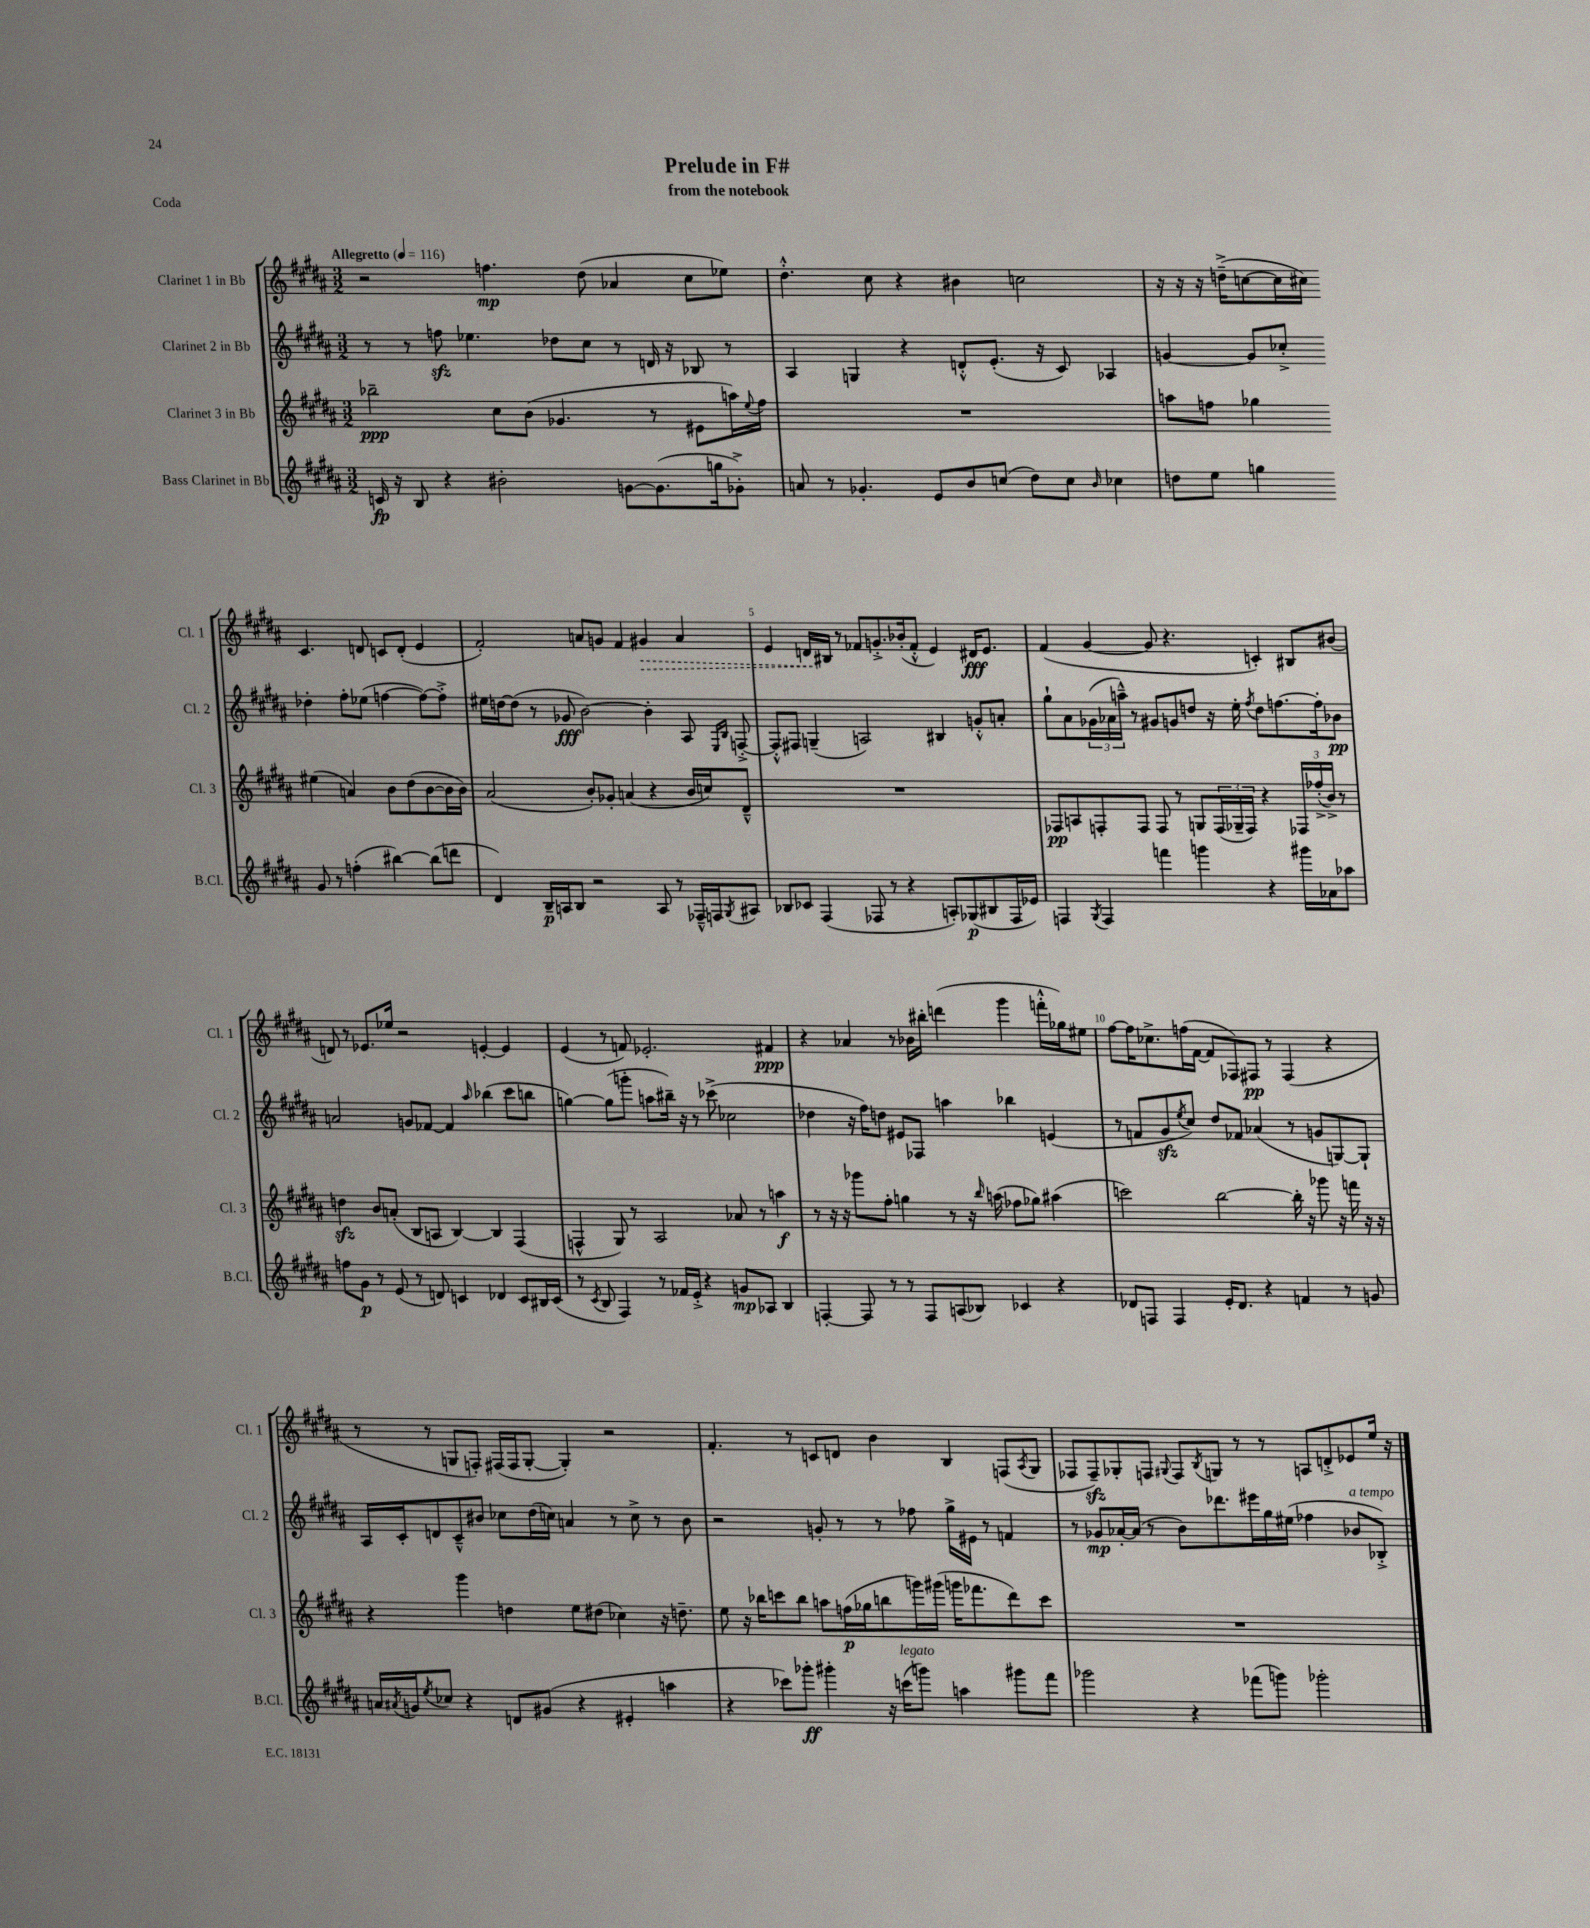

**kern	**dynam	**kern	**dynam	**kern	**dynam	**kern	**dynam
*part4	*part4	*part3	*part3	*part2	*part2	*part1	*part1
*staff4	*staff4	*staff3	*staff3	*staff2	*staff2	*staff1	*staff1
*I"Bass Clarinet in Bb	*	*I"Clarinet 3 in Bb	*	*I"Clarinet 2 in Bb	*	*I"Clarinet 1 in Bb	*
*I'B.Cl.	*	*I'Cl. 3	*	*I'Cl. 2	*	*I'Cl. 1	*
*clefG2	*	*clefG2	*	*clefG2	*	*clefG2	*
*k[f#c#g#d#a#]	*	*k[f#c#g#d#a#]	*	*k[f#c#g#d#a#]	*	*k[f#c#g#d#a#]	*
*M3/2	*	*M3/2	*	*M3/2	*	*M3/2	*
*MM116	*	*MM116	*	*MM116	*	*MM116	*
=1	=1	=1	=1	=1	=1	=1	=1
!	!	!	!	!	!	!LO:TX:a:B:t=Allegretto	!
16cn/	fp	2bb-X~\	ppp	8r	.	2r	.
16r	.	.	.	.	.	.	.
8B/	.	.	.	8r	.	.	.
4r	.	.	.	8ffnzz\	.	.	.
.	.	.	.	4.ee-X\	.	.	.
2b#X'\	.	8cc#\L	.	.	.	4.ffn\	mp
.	.	(8b\J	.	.	.	.	.
.	.	4.g-X/	.	8dd-X\L	.	.	.
.	.	.	.	8cc#\J	.	(8dd#\	.
[8gn\L	.	.	.	8r	.	4a-X/	.
(8.g\]	.	8r	.	16dn/	.	.	.
.	.	.	.	16r	.	.	.
.	.	8e#X\L	.	8B-X/	.	8cc#\L	.
16ggn\k	.	.	.	.	.	.	.
8g-X'^\J)	.	16aan\L)	.	8r	.	8ee-X\J)	.
.	.	8qqee/	.	.	.	.	.
.	.	16ff#\JJ	.	.	.	.	.
=2	=2	=2	=2	=2	=2	=2	=2
8an/	.	1.r	.	4A#/	.	4.dd#'^^\	.
8r	.	.	.	.	.	.	.
4.g-X'/	.	.	.	4Gn/	.	.	.
.	.	.	.	.	.	8cc#\	.
.	.	.	.	4r	.	4r	.
8e/L	.	.	.	.	.	.	.
8b/	.	.	.	8dn'^^/L	.	4b#X\	.
(8ccn/J	.	.	.	(8.e'/J	.	.	.
8dd#\L)	.	.	.	.	.	2ccn\	.
.	.	.	.	16r	.	.	.
8cc\J	.	.	.	8c#/)	.	.	.
16qqb/	.	.	.	.	.	.	.
4cc-X\	.	.	.	4A-X/	.	.	.
=3	=3	=3	=3	=3	=3	=3	=3
8ddn\L	.	8aan\L	.	[4gn/	.	16r	.
.	.	.	.	.	.	16r	.
8ee\J	.	8ffn\J	.	.	.	16r	.
.	.	.	.	.	.	(16ddn~^\KL	.
4ggn\	.	4gg-X\	.	8g/L]	.	[8ccn\	.
.	.	.	.	8cc-X'^/J	.	16cc\L]	.
.	.	.	.	.	.	16cc#X\JJ)	.
8g#/	.	(4ee#X\	.	4dd-X'\	.	4.c#/	.
8r	.	.	.	.	.	.	.
(4ffn'\	.	4an/)	.	8ff#'\L	.	.	.
.	.	.	.	(8ee-X\J	.	8dn/	.
[4bb#X\)	.	8b\L	.	[4ffn\	.	8cn/L	.
.	.	(8dd#\	.	.	.	(8d'/J	.
(8bb#\L]	.	[8b\	.	8ff\L_)	.	4e/	.
8dddn\J	.	16b\L]	.	8ff'^\J]	.	.	.
.	.	16b\JJ)	.	.	.	.	.
!!LO:LB:g=z
=4	=4	=4	=4	=4	=4	=4	=4
4d#/)	.	(2a#/	.	16ee#X\LL	.	2f#'/)	.
.	.	.	.	[16ddn\J	.	.	.
.	.	.	.	(8dd\J]	.	.	.
16B~/LL	p	.	.	8r	.	.	.
16An/J	.	.	.	.	.	.	.
8B/J	.	.	.	8g-X/	fff	.	.
2r	.	8b'/L)	.	[2b\)	.	8an/L	.
.	.	8g-X'/J	.	.	.	8gn/J	.
.	.	(4an/	.	.	.	4f#/	.
!	!	!	!	!	!	!	!LO:HP:b
8A/	.	4r	.	4b'\]	.	4g#X/	>
8r	.	.	.	.	.	.	.
16F-X~^^/LL	.	16b/LL	.	8A#/	.	4a/	.
16Fn/J	.	16ccn/J)	.	.	.	.	.
.	.	.	.	16qqE/LL	.	.	.
8qG#/	.	.	.	16qqB/JJ	.	.	.
8A#X/J	.	8d#~^^/J	.	[8Fn'^/	.	.	.
=5	=5	=5	=5	=5	=5	=5	=5
8B-X/L	.	1.r	.	8F'^^/L]	.	4e/	.
8c-X/J	.	.	.	8F#X/J	.	.	.
(4F#/	.	.	.	(4Gn~/	.	16dn/LL	.
.	.	.	.	.	.	16B#X/JJ	]
.	.	.	.	.	.	8r	.
8F-X/	.	.	.	2An/)	.	8f-X/L	.
8r	.	.	.	.	.	8.gn'^/	.
4r	.	.	.	.	.	.	.
.	.	.	.	.	.	(16b-X'/k	.
.	.	.	.	.	.	8f-'^^/J	.
8An'/L)	.	.	.	4B#X/	.	4e/)	.
(8G-X/	p	.	.	.	.	.	.
8B#X/	.	.	.	8gn'^^/L	.	16d#X/KL	fff
.	.	.	.	.	.	8.e/J	.
16F-/L	.	.	.	8an'/J	.	.	.
16e-X/JJ)	.	.	.	.	.	.	.
=6	=6	=6	=6	=6	=6	=6	=6
4Fn/	.	8F-X/L	pp	8gg#`\L	.	(4f#/	.
.	.	8An/	.	8a#\	.	.	.
8qG#/	.	.	.	.	.	.	.
4F/	.	8Fn'/	.	(24g-X\L	.	[4g#/	.
.	.	.	.	24a-X\	.	.	.
.	.	.	.	24aan~^^\JJ)	.	.	.
.	.	8F/J	.	8r	.	.	.
4fffn\	.	8F/	.	8g#X/L	.	8g#/]	.
.	.	8r	.	8gn/	.	4.r	.
4gggn\	.	8Gn/L	.	8ddn/J	.	.	.
.	.	(24F/L	.	16r	.	.	.
.	.	24G-X~/	.	.	.	.	.
.	.	.	.	16ee'\	.	.	.
.	.	24F/JJ)	.	.	.	.	.
.	.	.	.	8qff#/	.	.	.
4r	.	4r	.	8dd\L	.	4cn'/)	.
.	.	.	.	[8.ffn\	.	.	.
16ggg#X\LL	.	24F-X/LL	.	.	.	8B#X/L	.
.	.	(24ff-X'^/	.	.	.	.	.
16a-X\J	.	.	.	16ff'\k]	.	.	.
.	.	24b^/JJ)	.	.	.	.	.
8aa-X\J	.	8r	.	8b-X\J	pp	(8b#X/J	.
!!LO:LB:g=z
=7	=7	=7	=7	=7	=7	=7	=7
8ffn\L	.	4ddnzz\	.	2an/	.	8dn/)	.
8g#\J	p	.	.	.	.	8r	.
8r	.	8b/L	.	.	.	8.e-X/L	.
(8e/	.	(8an'/J	.	.	.	.	.
.	.	.	.	.	.	16ee-X/Jk	.
8r	.	8B/L	.	8gn/L	.	2r	.
8dn/)	.	8An/J	.	[8f-X/J	.	.	.
4cn/	.	[4B/)	.	4f-/]	.	.	.
.	.	.	.	16qqaa#/	.	.	.
4d-X/	.	4B/]	.	(4bb-X\	.	[4en'/	.
8c/L	.	(4F#/	.	8ccc#\L	.	4e/]	.
16B#X/L	.	.	.	8bbn\J	.	.	.
(16c/JJ	.	.	.	.	.	.	.
=8	=8	=8	=8	=8	=8	=8	=8
8r	.	4Fn^^/	.	[4ggn\)	.	(4e/	.
8qc#/	.	.	.	.	.	.	.
8B/	.	.	.	.	.	.	.
4F#/)	.	8G#/)	.	(8gg\L]	.	8r	.
.	.	8r	.	8gggn'\J	.	8fn/)	.
8r	.	2A#/	.	8aan\L	.	2.e-X'/	.
16f-X/LL	.	.	.	16bb#X~\Jk)	.	.	.
16e'^/JJ	.	.	.	16r	.	.	.
4r	.	.	.	8r	.	.	.
.	.	.	.	(8ccc-X^\	.	.	.
8gn/L	mp	8a-X/	.	2cc-X\	.	.	.
8A-X/J	.	8r	.	.	.	.	.
4B/	.	4aan\	f	.	.	4f#X/	ppp
=9	=9	=9	=9	=9	=9	=9	=9
[4Fn'/	.	8r	.	4dd-X\	.	4r	.
.	.	16r	.	.	.	.	.
.	.	16r	.	.	.	.	.
8F/]	.	8ggg-X\L	.	16r	.	4a-X/	.
.	.	.	.	16ff#\KL)	.	.	.
8r	.	8ff#'\J	.	8ddn\J	.	.	.
8r	.	4ggn\	.	8e#X/L	.	8r	.
8F/L	.	.	.	8F-X/J	.	16b-X\LL	.
.	.	.	.	.	.	16bb#X'\JJ	.
(8An/	.	8r	.	4aan\	.	(4dddn\	.
8B-X/J)	.	16r	.	.	.	.	.
.	.	16qqbb/	.	.	.	.	.
.	.	(16aan\	.	.	.	.	.
4c-X/	.	8ff-X\L	.	4bb-X\	.	4ggg#\	.
.	.	8gg-X\J)	.	.	.	.	.
4r	.	(4aa#X\	.	(4en/	.	16fffn'^^\LL	.
.	.	.	.	.	.	16gg-X\J)	.
.	.	.	.	.	.	8ee#X\J	.
=10	=10	=10	=10	=10	=10	=10	=10
8d-X/L	.	2cccn\)	.	8r	.	[8ff#\L	.
8Fn/J	.	.	.	8fn/L	.	16ff#\K]	.
.	.	.	.	.	.	8.cc-X^\	.
4F/	.	.	.	8g#zz/	.	.	.
.	.	.	.	8qee/	.	.	.
.	.	.	.	8cc#/J)	.	(16ffn\L	.
.	.	.	.	.	.	[16f#\JJ	.
16e'/KL	.	[2bb\	.	8dd#/L	.	8f#/L]	.
8.d-/J	.	.	.	.	.	.	.
.	.	.	.	8f-X/J	.	8F-X/)	.
4r	.	.	.	(4a-X/	.	8F#X/J	pp
.	.	.	.	.	.	8r	.
4fn/	.	16bb'\]	.	8r	.	(4F#/	.
.	.	16r	.	.	.	.	.
.	.	8ggg-X\	.	8gn/L	.	.	.
8r	.	16r	.	[8Gn/)	.	4r	.
.	.	16fffn\	.	.	.	.	.
8gn/	.	16r	.	8G`/J]	.	.	.
.	.	16r	.	.	.	.	.
!!LO:LB:g=z
=11	=11	=11	=11	=11	=11	=11	=11
16an/LL	.	4r	.	16A#/LL	.	8r	.
8qa#X/	.	.	.	.	.	.	.
16gn/J	.	.	.	16c#'/J	.	.	.
8qee/	.	.	.	.	.	.	.
8cc-X/J	.	.	.	8dn/	.	8r	.
4r	.	4ggg#\	.	8c#~^^/	.	8Gn/L	.
.	.	.	.	8b#X/J	.	8Fn'/J)	.
8dn/L	.	4ddn\	.	8cc-X\L	.	(16F#X/LL	.
.	.	.	.	.	.	16F#/J	.
(8g#X/J	.	.	.	(16dd#\L	.	[8G'/J	.
.	.	.	.	16ccn\JJ)	.	.	.
4r	.	8ee\L	.	4an/	.	4G'/])	.
.	.	(8dd#X\J	.	.	.	.	.
4e#X'/	.	4cc-X\)	.	8r	.	2r	.
.	.	.	.	8cc^\	.	.	.
4aan\	.	16r	.	8r	.	.	.
.	.	8.ddn~\	.	.	.	.	.
.	.	.	.	8b#\	.	.	.
=12	=12	=12	=12	=12	=12	=12	=12
4r	.	8ee\	.	2r	.	4.f#'/	.
.	.	16r	.	.	.	.	.
.	.	16bb-X\KL	.	.	.	.	.
8ccc-X\L)	.	8cccn\	.	.	.	.	.
8ggg-X'\J	ff	8bb-\J	.	.	.	8r	.
4ggg#X'\	.	8aan\L	.	8gn'/	.	8cn/L	.
.	.	(16ffn\L	p	8r	.	8dn/J	.
.	.	16gg-X\J	.	.	.	.	.
16r	.	8bbn\	.	8r	.	4b\	.
!LO:TX:a:i:t=legato	!	!	!	!	!	!	!
(16cccn\KL	.	.	.	.	.	.	.
8gggn\J)	.	16gggn\L)	.	8ff-X\	.	.	.
.	.	(16ggg#X\JJ	.	.	.	.	.
4aan\	.	16gggn\KL	.	16gg#^\LL	.	4B/	.
.	.	8.fff-X\	.	16e#X\JJ	.	.	.
.	.	.	.	8r	.	.	.
8ggg#X\L	.	8ddd#\)	.	4fn/	.	(8Fn/L	.
.	.	.	.	.	.	8qA#/	.
8fff#\J	.	8ccc\J	.	.	.	8G#/J	.
=13	=13	=13	=13	=13	=13	=13	=13
2ggg-X\	.	1.r	.	8r	.	8F-X/L	.
.	.	.	.	8g-X/L	mp	8F-zz~/)	.
.	.	.	.	[16a-X'/L	.	8G-X'/	.
.	.	.	.	(16a-/JJ]	.	.	.
.	.	.	.	8r	.	8Fn/J	.
.	.	.	.	.	.	8qqG#X/	.
4r	.	.	.	8b\L)	.	8F/L	.
.	.	.	.	.	.	8qB/	.
.	.	.	.	8.ddd-X\	.	8Gn/J	.
(8fff-X\L	.	.	.	.	.	8r	.
.	.	.	.	16eee#X\L	.	.	.
8gggn\J)	.	.	.	16gg#\	.	8r	.
.	.	.	.	(16ee#X\JJ	.	.	.
2ggg-X'\	.	.	.	4ff-X\	.	8An/L	.
.	.	.	.	.	.	8dn'^/	.
!	!	!	!	!LO:TX:a:i:t=a tempo	!	!	!
.	.	.	.	8b-X/L	.	8e-X/	.
.	.	.	.	8B-X'^/J)	.	16ee/Jk	.
.	.	.	.	.	.	16r	.
==	==	==	==	==	==	==	==
*-	*-	*-	*-	*-	*-	*-	*-
